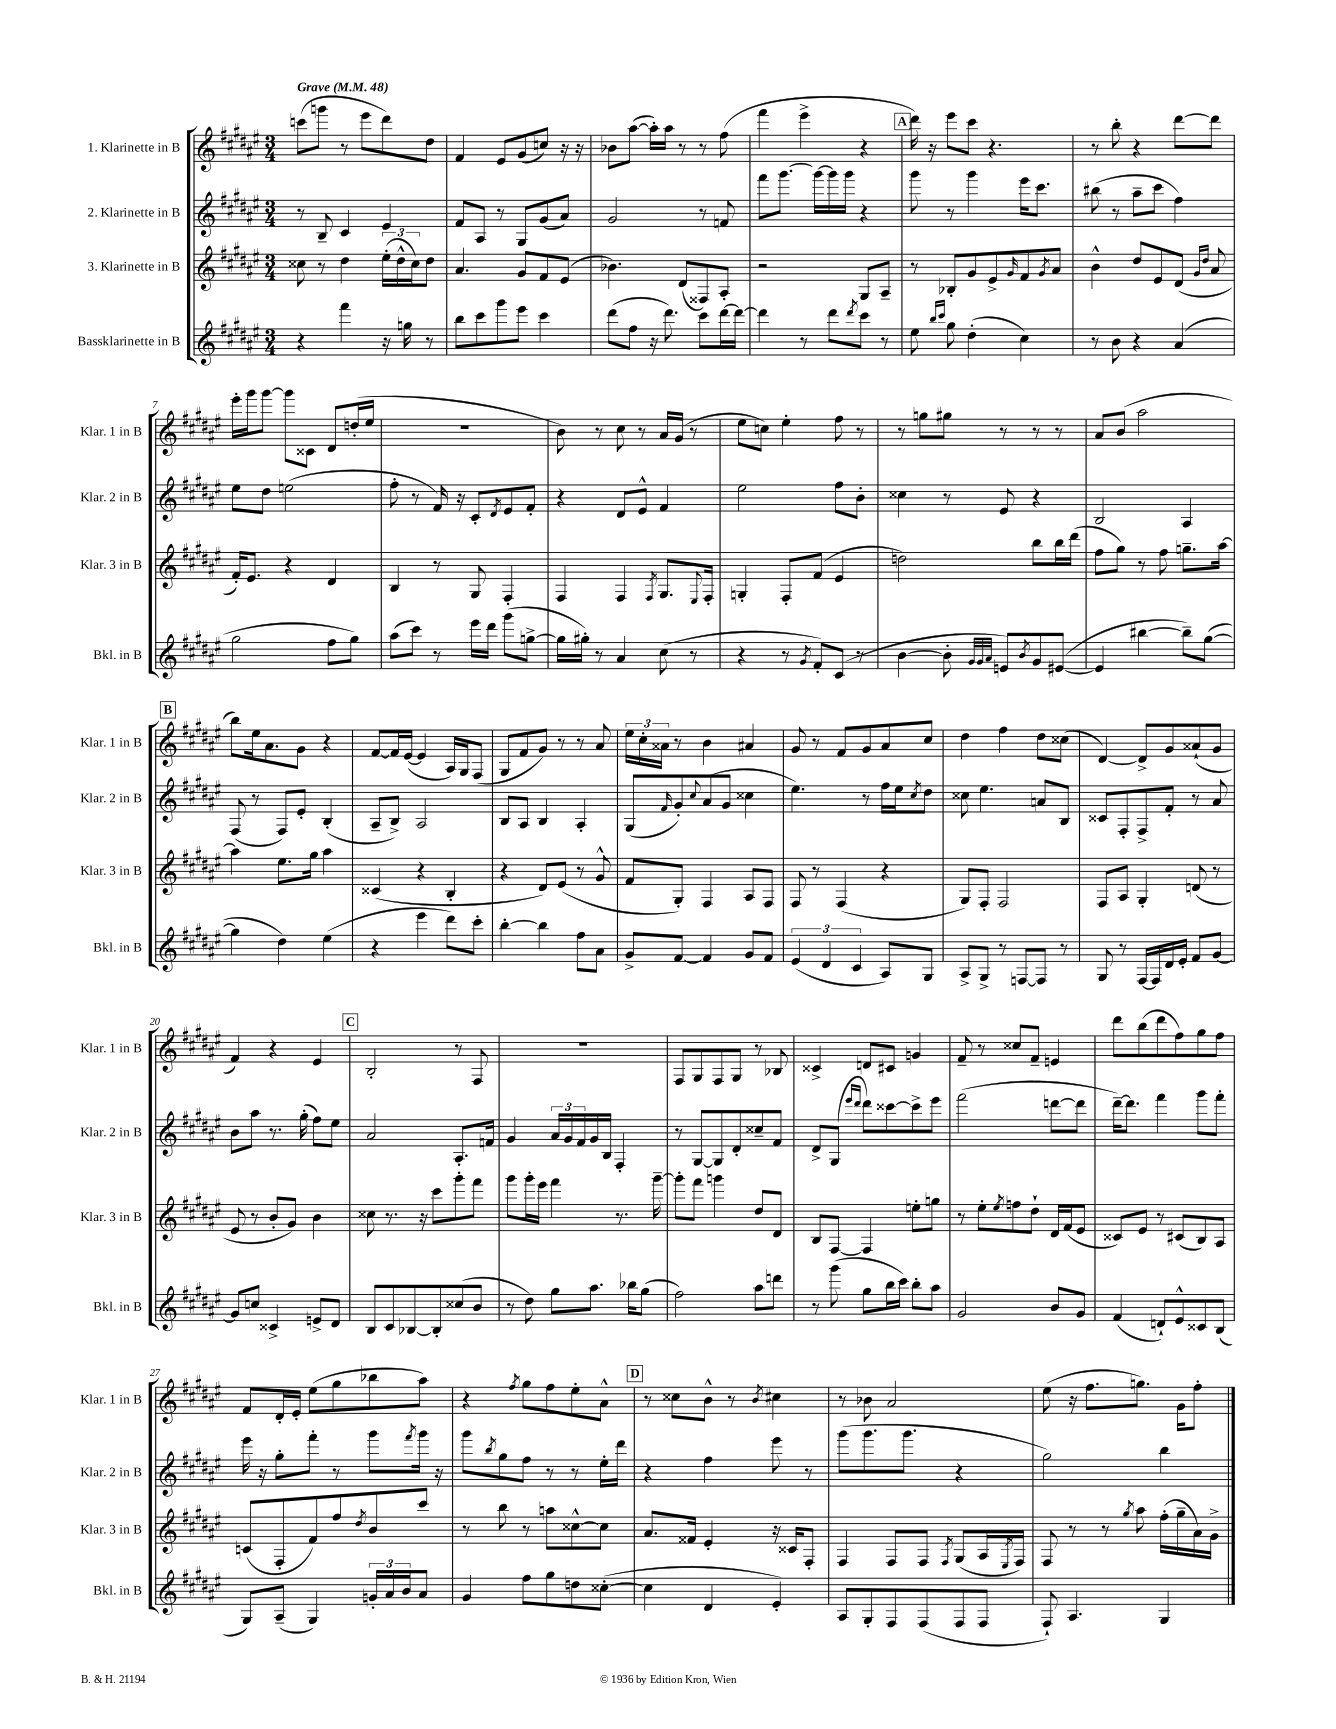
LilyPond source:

<<
\new StaffGroup <<
\new Staff = "s0" \with { instrumentName = "1. Klarinette in B" shortInstrumentName = "Klar. 1 in B" } {
    \clef treble \key fis \major \numericTimeSignature \time 3/4 \tempo "Grave" 4 = 48
    c'''8( g'''8 r8 eis'''8 dis'''8) dis''8 |
    fis'4 eis'8 gis'8( c''8) r16 r16 |
    bes'8 ais''8~( ais''16-.) ais''16 r8 r8 fis''8( |
    fis'''4 eis'''4-> r4 |
    \mark \markup { \box "A" } dis'''16) r16 eis'''8 cis'''8 r4. |
    r8 b''8-. r4 dis'''8~ dis'''8 |
    eis'''16-. gis'''16 gis'''8~ gis'''8 cisis'8 dis'8 d''16-.( eis''16 |
    R2. |
    b'8) r8 cis''8 r8 ais'16 gis'16( r8 |
    eis''8 c''8) eis''4-. fis''8 r8 |
    r8 g''8 gis''8 r8 r8 r8 |
    ais'8 b'8( ais''2 |
    \mark \markup { \box "B" } b''8) eis''16 ais'8. gis'8 r4 |
    fis'8~ fis'16 eis'16~( eis'4 ais16) gis16 fis8( |
    gis8 fis'8 gis'8) r8 r8 ais'8 |
    \tuplet 3/2 { eis''16 cis''16-. aisis'16 } r8 b'4 ais'4 |
    gis'8 r8 fis'8 gis'8 ais'8 cis''8 |
    dis''4 fis''4 dis''8 cisis''8( |
    dis'4~) dis'8-> gis'8 aisis'8-!( gis'8 |
    fis'4) r4 eis'4 |
    \mark \markup { \box "C" } b2-. r8 fis8 |
    R2. |
    fis8 gis8 fis8 gis8 r8 bes8 |
    cisis'4-> d'8 cis'8 g'4 |
    fis'8-- r8 cisis''8 fis'8-- e'4 |
    dis'''8 b''8( dis'''8 fis''8) gis''8 fis''8 |
    fis'8 dis'16-. eis'16-. eis''8( gis''8 bes''8 ais''8) |
    r4 \acciaccatura { fis''8 } gis''8 fis''8 eis''8-. ais'8-^ |
    \mark \markup { \box "D" } r8 cisis''8 b'8-^ r8 \acciaccatura { b'8 } cis''4 |
    r8 bes'8 ais'2 |
    eis''8( r16 fis''8. g''8.) gis'16 fis''8-. \bar "|." |
}
\new Staff = "s1" \with { instrumentName = "2. Klarinette in B" shortInstrumentName = "Klar. 2 in B" } {
    \clef treble \key fis \major \numericTimeSignature \time 3/4
    r8 b8-- cis'4 eis'4 |
    fis'8 ais8 r8 gis8 gis'8( ais'8) |
    gis'2 r8 f'8 |
    fis'''8 gis'''8.~ gis'''16~ gis'''16 gis'''16 r4 |
    \mark \markup { \box "A" } gis'''8 r8 gis'''4 eis'''16 cis'''8. |
    bis''8( r8 ais''8-- cis'''8 fis''4) |
    eis''8 dis''8 e''2( |
    fis''8-. r8 fis'16) r16 cis'8-. \acciaccatura { dis'8 } eis'8 fis'8-. |
    r4 dis'8 eis'8-^ fis'4 |
    eis''2 fis''8 b'8-. |
    cisis''4 r8 eis'8 r4 |
    b2 ais4 |
    \mark \markup { \box "B" } fis8( r8 fis8) eis'8-. b4-.( |
    ais8-- b8->) ais2 |
    b8 ais8 b4 ais4-. |
    gis8( \grace { fis'16 } gis'8-.) \appoggiatura { cis''8 } ais'8( gis'8 cisis''4 |
    eis''4.) r8 fis''16 eis''16 \acciaccatura { cis''8 } dis''8 |
    cisis''8 eis''4. a'8 b8 |
    cisis'8 fis8-. fis8-> fis'8-. r8 ais'8 |
    b'8 ais''8 r8. gis''16-.( fis''8) eis''8 |
    \mark \markup { \box "C" } ais'2 ais8.-. f'16 |
    gis'4 \tuplet 3/2 { ais'16 gis'16 fis'16 } gis'16 b16 fis4-. |
    r8 gis8~ gis8 dis'8-. cisis''8-- fis'8 |
    dis'8-> gis8( \grace { eis'''16 dis'''16 } dis'''8) cisis'''8~ cisis'''8-> eis'''8 |
    fis'''2( d'''8~ d'''8 |
    dis'''16~--) dis'''8. fis'''4 gis'''8 fis'''8-. |
    eis'''16 r16 gis''8-. fis'''8-. r8 gis'''8 \acciaccatura { fis'''8 } gis'''16 r16 |
    gis'''8 \acciaccatura { b''8 } gis''8 fis''8 r8 r8 eis''16-. dis'''16 |
    \mark \markup { \box "D" } r4 fis''4 eis'''8 r8 |
    gis'''8( gis'''8. gis'''8. r4 |
    gis''2) b''4 \bar "|." |
}
\new Staff = "s2" \with { instrumentName = "3. Klarinette in B" shortInstrumentName = "Klar. 3 in B" } {
    \clef treble \key fis \major \numericTimeSignature \time 3/4
    cisis''8 r8 dis''4 \tuplet 3/2 { eis''16-.( dis''16-^ cisis''16) } dis''8 |
    ais'4. gis'8 fis'8 eis'8( |
    bes'4.) dis'8( fisis8) ais8-. |
    r2 gis8 ais8-- |
    \mark \markup { \box "A" } r8 bes8-. gis'8 eis'8-> \grace { gis'16 } fis'8 \acciaccatura { gis'8 } ais'8 |
    b'4-^ dis''8 eis'8 dis'8( \grace { gis'16 dis''16 } ais'8 |
    fis'16-.) eis'8. r4 dis'4 |
    b4 r8 gis8 fis4-. |
    fis4 fis4 \acciaccatura { fis8 } gis8. \appoggiatura { eis8 } fis16-. |
    g4-. fis8-. fis'8( eis'4 |
    d''2) b''8 b''16 dis'''16( |
    fis''8 gis''8) r8 fis''8 g''8.-- ais''16~ |
    \mark \markup { \box "B" } ais''4 eis''8. gis''16 ais''4 |
    cisis'4( r4 b4-. |
    r4 dis'8) eis'8( r8 gis'8-^ |
    fis'8 gis8-.) fis4 ais8 fis8 |
    fis8 r8 fis4( r4 |
    gis8) fis8-. fis2 |
    fis8 ais8 gis4-. d'8( r8 |
    eis'8 r8 b'8-. gis'8) b'4 |
    \mark \markup { \box "C" } cisis''8 r8. r16 cis'''8 gis'''8-. fis'''8 |
    gis'''8 gis'''16-. eis'''16 fis'''4 r8. gis'''16~-- |
    gis'''8-. fis'''8 g'''4 dis''8 dis'8 |
    b8 fis8~ fis4 e''8-. g''8 |
    r8 eis''8-. \acciaccatura { eis''8 } f''8 dis''8-! dis'16 fis'16( eis'8 |
    cisis'8) eis'8 r8 cis'8( b8) ais8 |
    c'8( fis8-. fis'8) fis''8 \acciaccatura { dis''8 } b'8 cis'''8 |
    r8 b''8 r8 a''8 cisis''8~-^ cisis''8 |
    \mark \markup { \box "D" } ais'8. fisis'16 eis'4-. r16 cisis'16 fis8-. |
    fis4 fis8 fis8 \acciaccatura { fis8 } gis8( ais16 \acciaccatura { eis8 } fis16) |
    fis8 r8 r8 \acciaccatura { gis''8 } ais''8 fis''16-.( gis''16-- ais'16) gis'16-> \bar "|." |
}
\new Staff = "s3" \with { instrumentName = "Bassklarinette in B" shortInstrumentName = "Bkl. in B" } {
    \clef treble \key fis \major \numericTimeSignature \time 3/4
    r4 fis'''4 r16 g''16 r8 |
    b''8 cis'''8 gis'''8 eis'''8 cis'''4 |
    dis'''8( fis''8 r16 dis'''8.) cis'''8 dis'''16~ dis'''16~ |
    dis'''4 r8 dis'''8 \acciaccatura { dis'''8 } cis'''8 r8 |
    \mark \markup { \box "A" } eis''8 \grace { b''16 cis'''16 } gis''8 dis''4-.( cis''4) |
    r8 b'8 r4 ais'4( |
    gis''2 fis''8 gis''8) |
    ais''8( cis'''8) r8 eis'''16 dis'''16 gis'''8( g''8~-> |
    g''16 gis''16-.) r8 ais'4 cis''8( r8 |
    r4 r8 \acciaccatura { gis'8 } fis'8-.) cis'8( r8 |
    b'4~ b'8-. \grace { gis'32 gis'32 ais'32 } e'8) \acciaccatura { b'8 } gis'8 eis'8~( |
    eis'4 bis''4~ bis''8--) gis''8~( |
    \mark \markup { \box "B" } gis''4 dis''4) eis''4( |
    r4 eis'''4 dis'''8) cis'''8-. |
    b''4~-. b''4 fis''8 ais'8 |
    gis'8-> fis'8~ fis'4 gis'8 fis'8 |
    \tuplet 3/2 { eis'4( dis'4 cis'4 } ais8) gis8 |
    ais8-> gis8-> r8 f8~ f8 r8 |
    gis8 r8 fis16~ fis16 dis'16 eis'16-. fis'8 gis'8~ |
    gis'8 c''8 cisis'4-> e'8-> dis'8 |
    \mark \markup { \box "C" } b8 cis'8 bes8~ bes8-. cisis''8( b'8 |
    r8 dis''8) gis''8 ais''8. bes''16 gis''8( |
    fis''2) ais''8 d'''8 |
    r8 gis'''8( gis''8 b''16 cis'''16) b''8-. ais''8 |
    gis'2 b'8 gis'8 |
    fis'4( d'8-!) eis'8-^ cisis'8 b8( |
    gis8) ais8--( gis4) \tuplet 3/2 { g'16-. ais'16 b'16 } ais'8 |
    gis'4 fis''8 gis''8 d''8 cisis''8~-.( |
    \mark \markup { \box "D" } cisis''4 dis'4 eis'4-.) |
    ais8 gis8-. fis8 fis8( fis8 fis8 |
    fis8-!) ais4. gis4 \bar "|." |
}
>>
>>
